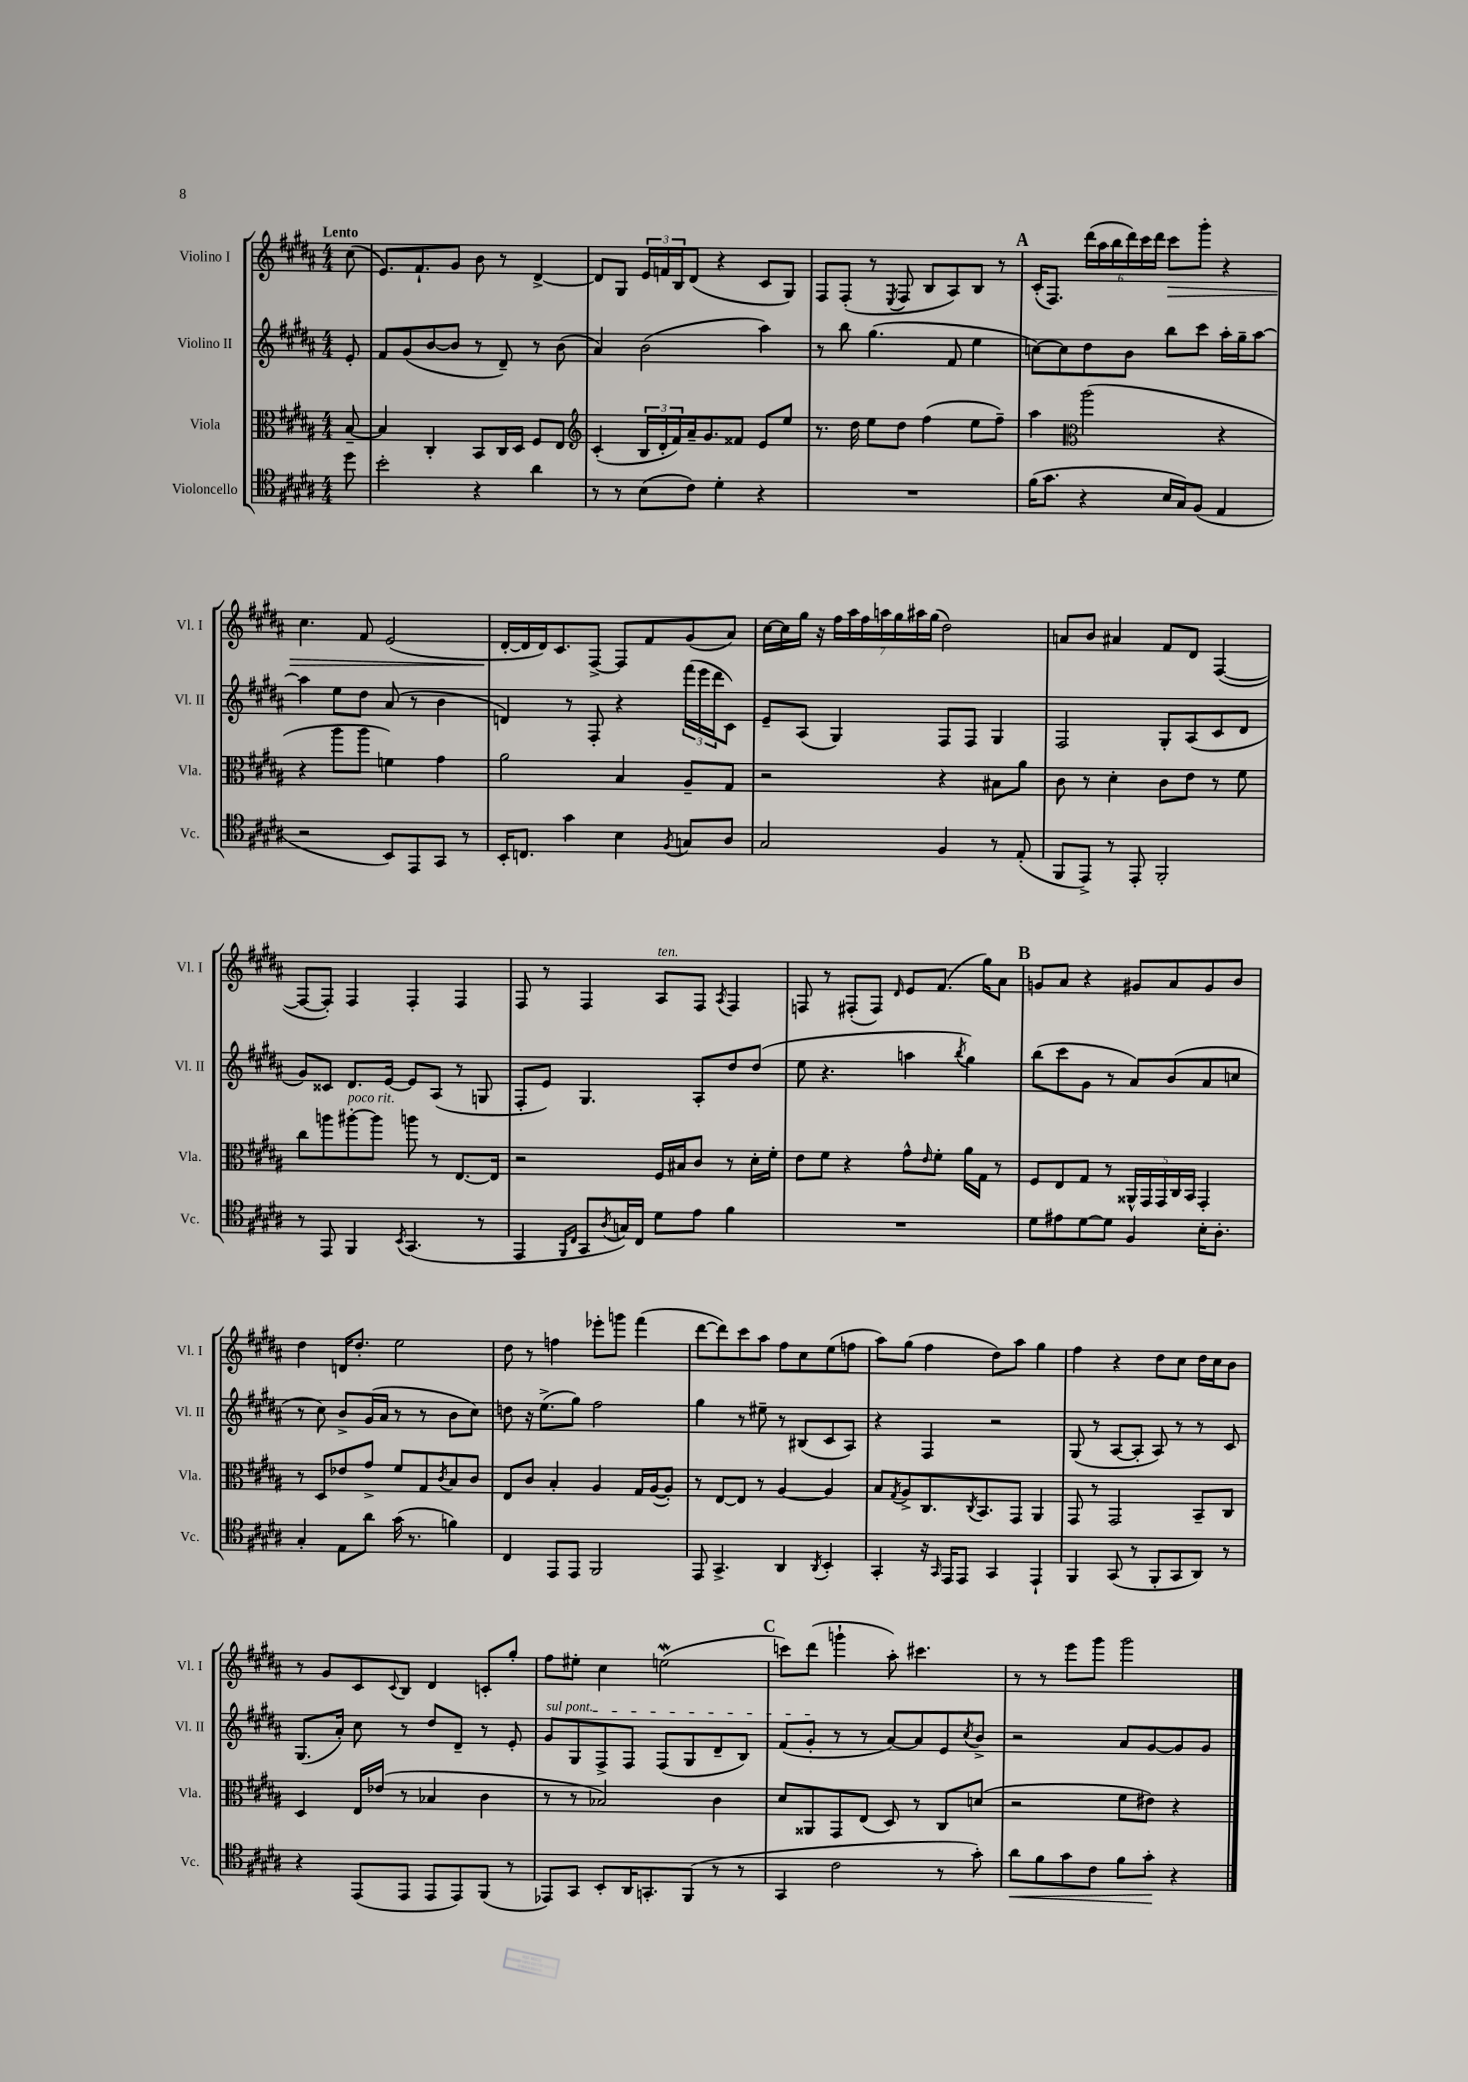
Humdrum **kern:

**kern	**kern	**kern	**kern
*staff4	*staff3	*staff2	*staff1
*clefC4	*clefC3	*clefG2	*clefG2
*k[f#c#g#d#a#]	*k[f#c#g#d#a#]	*k[f#c#g#d#a#]	*k[f#c#g#d#a#]
*M4/4	*M4/4	*M4/4	*M4/4
8dd#	[8B~	8e'	(8cc#
=	=	=	=
2b'	4B]	8f#	8.e)
.	.	(8g#	.
.	.	.	8.f#`
.	4C#'	[8b	.
.	.	8b]	8g#
4r	8BB	8r	8b
.	16C#	8d#~)	8r
.	16D#	.	.
4a#	8F#	8r	[4d#^
.	8E	(8b	.
=	=	=	=
*	*clefG2	*	*
8r	(4c#'	4a#)	8d#]
8r	.	.	8G#
(8B	24B	(2b	24e
.	24d#'	.	24f
.	24f#)	.	24B
8c#)	16a#~	.	(8d#
.	8.g#	.	.
4d#'	.	.	4r
.	8f##	.	.
4r	8e	4aa#)	8c#
.	8ee	.	8G#)
=	=	=	=
1r	8.r	8r	8F#
.	.	8bb	(8F#'
.	16dd#	.	.
.	8ee	(4.gg#	8r
.	.	.	8qE
.	8dd#	.	8F#
.	(4ff#	.	8B
.	.	8f#	8A#)
.	8ee	4ee	8B
.	8ff#~)	.	8r
=	=	=	=
(16f#	4aa#	[8cc)	(16c#'
8.g#	.	.	8.F#)
.	.	8cc]	.
*	*clefC3	*	*
4r	(2aa#	8dd#	(24ddd#
.	.	.	24aa#
.	.	.	24bb
.	.	8b	24ddd#)
.	.	.	24ccc#
.	.	.	24ddd#
16B	.	8bb	8ccc#
16G#)	.	.	.
(8F#	.	8ccc#	8ggg#'
4E	4r	16aa#'	4r
.	.	16gg#~	.
.	.	[8aa#	.
=	=	=	=
2r	4r	4aa#]	4.cc#
.	8aa#	8ee	.
.	8aa#	8dd#	8f#
8BB)	4f)	(8a#	(2e
8EE	.	8r	.
8GG#	4g#	4b	.
8r	.	.	.
=	=	=	=
16BB'	2a#	4d)	[16d#'
8.C	.	.	16d#]
.	.	.	16d#)
.	.	.	8.c#
4g#	.	8r	.
.	.	8F#'	[8F#^
4B	4B	4r	8F#]
.	.	.	8f#
8qF#	.	.	.
8G	8A#~	(24fff#	(8g#
.	.	24eee	.
.	.	24ddd#	.
8A#	8G#	8c#)	8a#)
=	=	=	=
2G#	2r	8e~	[16cc#
.	.	.	16cc#]
.	.	(8A#	16gg#
.	.	.	16r
.	.	4G#)	28ff#
.	.	.	28aa#
.	.	.	28ff#
.	.	.	28aa
.	.	.	28gg#
.	.	.	28aa#
.	.	.	(28gg#
4F#	4r	8F#	2dd#)
.	.	8F#	.
8r	8B#	4G#	.
(8E'	8a#	.	.
=	=	=	=
8FF#	8c#	2F#	8a
8EE^)	8r	.	8b
8r	4d#'	.	4a#
8EE'	.	.	.
2FF#'	8c#	8G#'	8f#
.	8e	(8A#	8d#
.	8r	8c#	([4F#
.	8f#	8d#	.
=	=	=	=
8r	8cc#	8g#)	8F#_
8EE	8aa	8c##	8F#'])
4FF#	[8aa#'	8.d#	4F#
.	8aa#]	.	.
.	.	[16e	.
8qBB	.	.	.
(4.GG#	8aa	8e]	4F#'
.	8r	(8A#	.
.	[8.E	8r	4F#
8r	.	8G	.
.	16E]	.	.
=	=	=	=
4EE	2r	8F#'	8F#
.	.	8e)	8r
16qqFF#	.	.	.
16qqC#	.	.	.
8GG#	.	4.G#	4F#
8qA#	.	.	.
16G)	.	.	.
16C#	.	.	.
8d#	16F#	.	8A#
.	16B#	.	.
8e	8c#	8A#'	8F#
.	.	.	8qA#
4f#	8r	8dd#	4F#
.	16d#'	(8dd#	.
.	16f#'	.	.
=	=	=	=
1r	8e	8ee	8F
.	8f#	4.r	8r
.	4r	.	(8F#'
.	.	.	8F#)
.	.	.	16qqd#
.	8g#^^	4aa	8e
.	16qqe	.	.
.	8f#'	.	(8.f#
.	.	8qbb	.
.	16a#	4gg#)	.
.	16G#	.	16gg#)
.	8r	.	8a#
=	=	=	=
8d#	8F#	(8bb	8g
8e#	8E	8ccc#	8a#
[8d#	8G#	8g#	4r
8d#]	8r	8r	.
4F#	20AA##^^	8a#)	8g#
.	20GG#	.	.
.	20GG#	.	.
.	.	(8b	8a#
.	20C#	.	.
.	20BB	.	.
16B'	4GG#'	8a#	8g#
8.A#'	.	.	.
.	.	8cc	8b
=	=	=	=
4G#'	8r	8r	4dd#
.	8D#	8cc#)	.
8E	8e-	8b^	16d
.	.	.	8.dd#'
8a#	8g#^	(16g#	.
.	.	16a#	.
(16g#	8f#	8r	2ee
8.r	.	.	.
.	8G#	8r	.
.	8qc#	.	.
4f)	8B	8b	.
.	8c#	8cc#)	.
=	=	=	=
4C#	8E	8dd	8dd#
.	8c#	16r	8r
.	.	(8.ee^	.
8EE	4B'	.	4ff
8EE	.	8gg#)	.
2FF#	4A#	2ff#	8eee-'
.	.	.	8ggg
.	16G#	.	(4fff#
.	([16A#	.	.
.	8A#'])	.	.
=	=	=	=
8EE	8r	4gg#	[8ddd#
4.GG#^	[8E	.	8ddd#])
.	8E]	8r	8ccc#
.	8r	8ee#~	8aa#
4AA#	[4A#	8r	8ff#
.	.	(8B#	8cc#
8qAA#	.	.	.
4BB'	4A#]	8c#	(8ee
.	.	8A#)	8ff
=	=	=	=
4GG#'	8B	4r	8aa#)
.	8qG#	.	.
.	8A#^	.	(8gg#
16r	8.C#	4F#	4ff#
16qqGG#	.	.	.
16EE	.	.	.
8EE	.	.	.
.	8qC#	.	.
.	8.BB	.	.
4GG#	.	2r	8dd#)
.	8GG#	.	8aa#
4EE`	4AA#	.	4gg#
=	=	=	=
4FF#	8GG#	(8G#	4ff#
.	8r	8r	.
(8GG#	2GG#	[8A#	4r
8r	.	8A#']	.
8FF#'	.	8A#)	8dd#
8GG#	.	8r	8cc#
8AA#)	8BB~	8r	16dd#
.	.	.	16cc#
8r	8C#	8c#	8b
=	=	=	=
4r	4D#	(8.G#	8r
.	.	.	8g#
.	.	16a#')	.
(8EE	16E	8cc#	8c#
.	(16e-	.	.
.	.	.	8qqc#
8EE	8r	8r	8B
8EE	4B-	8dd#	4d#
8EE)	.	8d#~	.
(8FF#	4c#	8r	8c'
8r	.	8e'	8gg#'
=	=	=	=
8EE-)	8r	8g#	8ff#
8GG#	8r	8G#	8ee#'
8BB'	2B-)	8F#^	4cc#
16AA#	.	8F#	.
8.GG'	.	.	.
.	.	(8F#	(2ee
(8FF#	.	8G#	.
8r	4c#	8d#~	.
8r	.	8B)	.
=	=	=	=
4GG#	8d#	(8f#	8ccc)
.	8AA##	8g#'	(8ddd#
2c#	8GG#	8r	4ggg`
.	(8E	8r	.
.	8D#)	[8a#)	8aa#')
.	8r	8a#]	4.ccc#
8r	8C#	8e	.
.	.	8qcc#	.
8g#')	(8d	8b^	.
=	=	=	=
8a#	2r	2r	8r
8f#	.	.	8r
8g#	.	.	8eee
8c#	.	.	8ggg#
8f#	8f#	8a#	2ggg#
8g#'	8e#)	[8g#	.
4r	4r	8g#]	.
.	.	8g#	.
==	==	==	==
*-	*-	*-	*-
